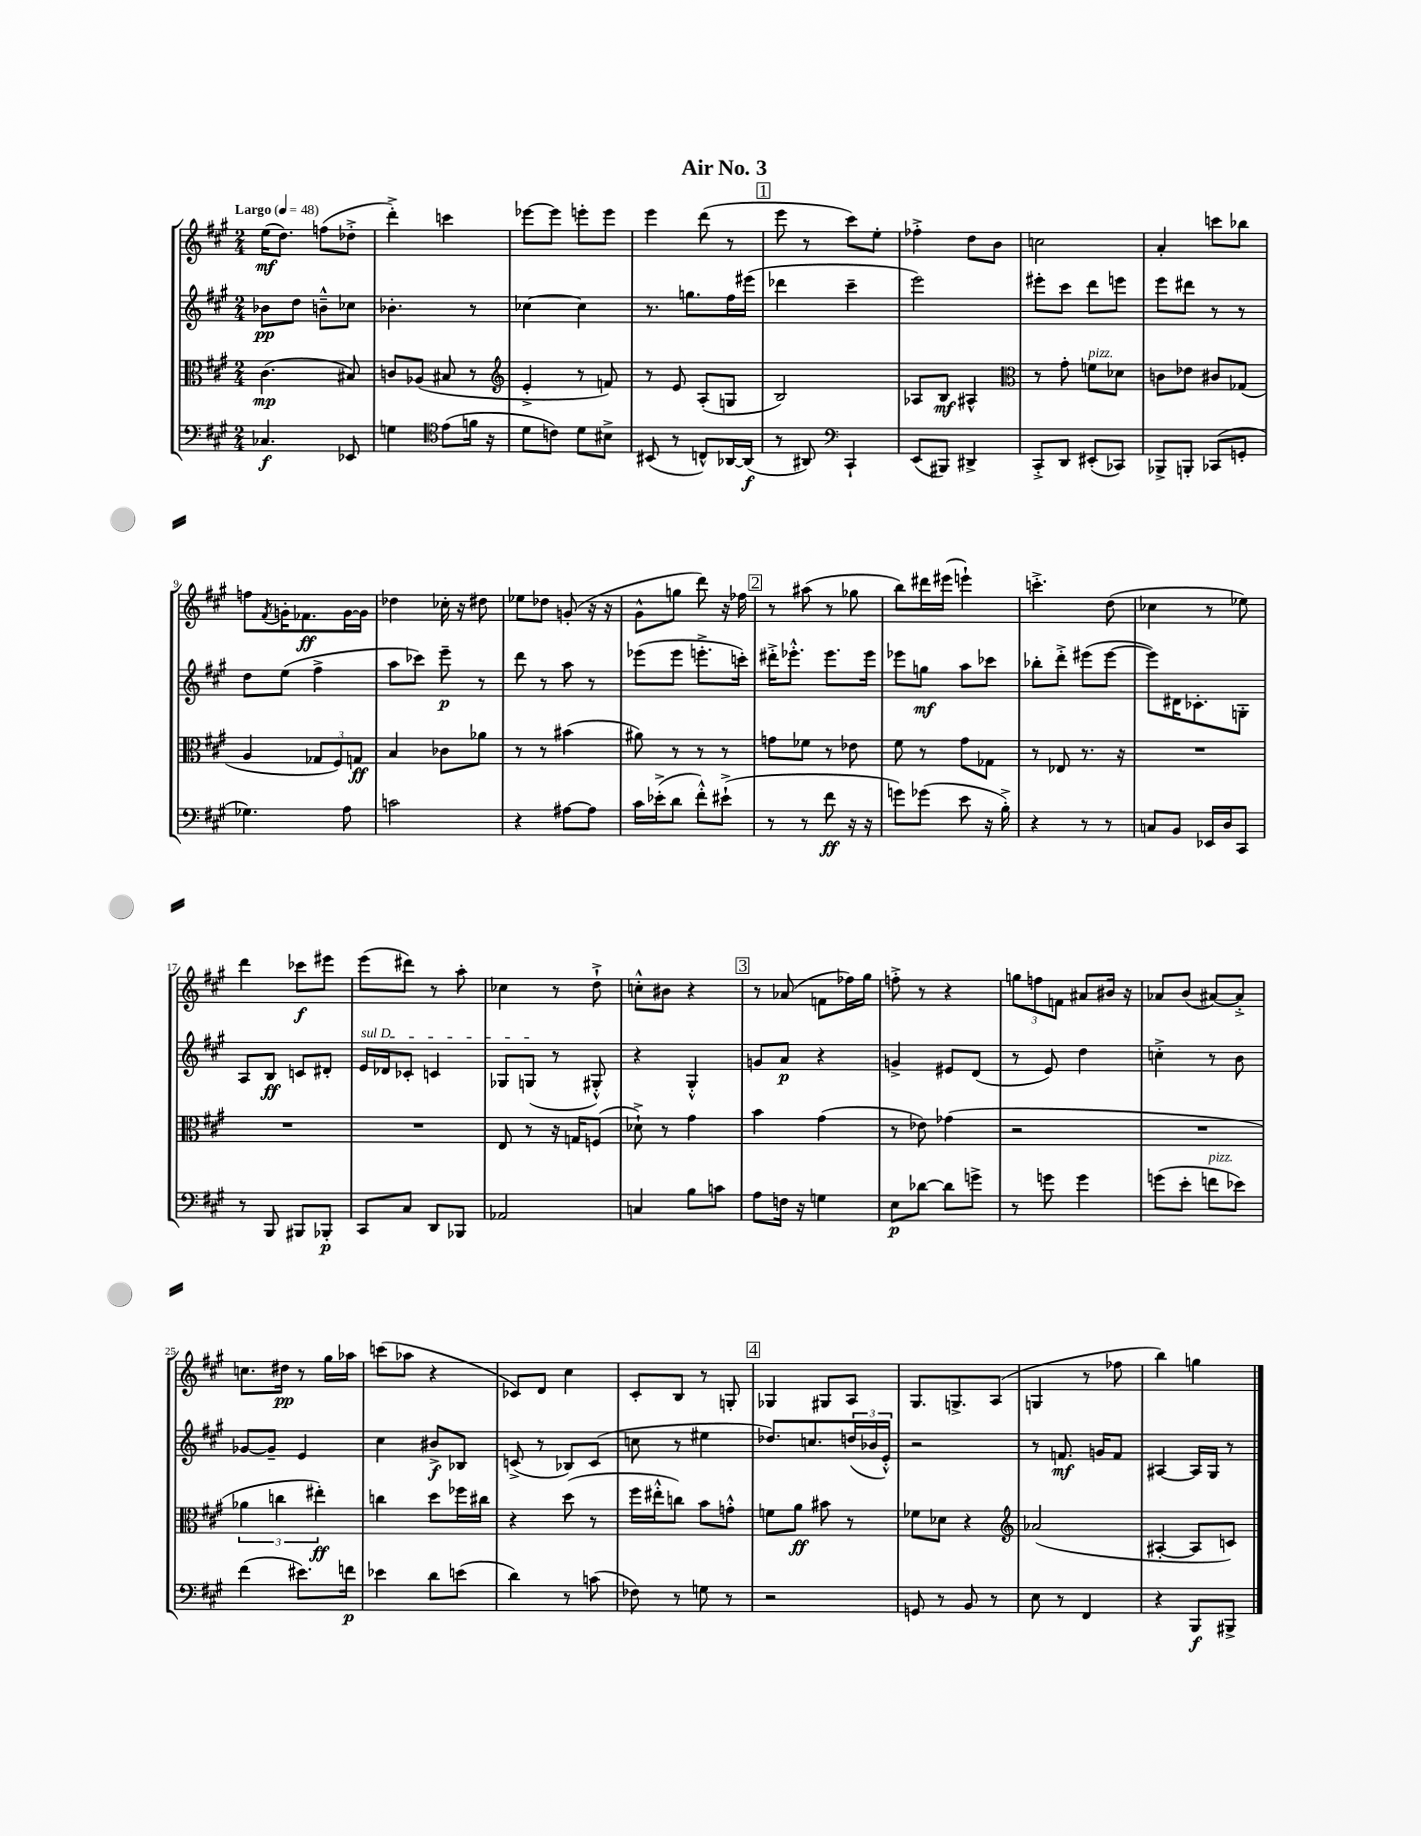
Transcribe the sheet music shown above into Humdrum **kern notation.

**kern	**kern	**kern	**kern
*staff4	*staff3	*staff2	*staff1
*clefF4	*clefC3	*clefG2	*clefG2
*k[f#c#g#]	*k[f#c#g#]	*k[f#c#g#]	*k[f#c#g#]
*M2/4	*M2/4	*M2/4	*M2/4
*MM48	*MM48	*MM48	*MM48
4.C-	(4.c#	8b-	(16ee
.	.	.	8.dd)
.	.	8dd	.
.	.	8b~^^	(8ff
8EE-	8B#)	8cc-	8dd-'^
=	=	=	=
4G	8c	4.b-'	4ddd'^)
.	(8A-	.	.
*clefC4	*	*	*
(8e	8B#	.	4ccc
16f	8r	8r	.
16r	.	.	.
=	=	=	=
*	*clefG2	*	*
8d	4e'^	[4cc-	[8eee-
8c)	.	.	8eee-]
8d	8r	4cc-]	8eee'
8B#^	8f)	.	8eee
=	=	=	=
(8BB#	8r	8.r	4eee
8r	8e	.	.
.	.	8.gg	.
8C^^)	(8A'	.	(8ddd
[16AA-	8G	16ff#	8r
(16AA-]	.	(16eee#	.
=	=	=	=
8r	2B)	4ddd-	8eee
8AA#)	.	.	8r
*clefF4	*	*	*
4CC#`	.	4ccc#~	8ccc#)
.	.	.	8ee'
=	=	=	=
(8EE	8A-	2eee)	4ff-'^
8BBB#)	8B	.	.
4DD#^	4A#^^	.	8dd
.	.	.	8b
=	=	=	=
*	*clefC3	*	*
8CC#'^	8r	8eee#'	2cc
8DD	8g#'	8ccc#	.
(8EE#'	8f	8ddd	.
8CC-)	8d-	8eee	.
=	=	=	=
8BBB-^	8c	8eee	4a'
8BBB'	8e-	8ddd#	.
(8CC-	8c#	8r	8ccc
8GG'	(8G-	8r	8bb-
=	=	=	=
4.G-)	4A	8dd	8ff
.	.	.	8qf#
.	.	(8ee	16g'
.	.	.	8.f-
.	12G-	4ff#^	.
.	12F#)	.	.
8A	.	.	[16g
.	12G	.	.
.	.	.	16g]
=	=	=	=
2c	4B	8aa	4dd-
.	.	8ccc-)	.
.	8c-	8eee~	16cc-'
.	.	.	16r
.	8a-	8r	8dd#
=	=	=	=
4r	8r	8ddd	8ee-
.	8r	8r	8dd-
[8A#	(4b#	8aa	(8g'
8A#]	.	8r	16r
.	.	.	16r
=	=	=	=
16c#	8a#)	(8eee-	8g#^^
(16e-'^	.	.	.
8d	8r	8eee-	8gg
8f#'^^)	8r	8.eee'^	8ddd)
(8e#`^	8r	.	16r
.	.	16ccc')	16ff-
=	=	=	=
8r	8g	16ddd#'^	8r
.	.	8.eee-'^^	.
8r	8f-	.	(8aa#
8f#	8r	8.eee-	8r
16r	8e-	.	8gg-
16r	.	16eee-	.
=	=	=	=
8g)	8f#	8eee-	8bb)
(8g-	8r	8gg	16ddd#
.	.	.	(16eee#
8e	8g#	8aa	4eee`)
16r	8G-	8ccc-	.
16B'^)	.	.	.
=	=	=	=
4r	8r	8bb-'	4.ccc'^
.	8E-	8ddd'^	.
8r	8.r	(8eee#	.
8r	.	[8eee#	(8dd
.	16r	.	.
=	=	=	=
8C	2r	8eee#])	4cc-
8BB	.	16d#	.
.	.	8.c-'	.
16EE-	.	.	8r
16D	.	.	.
8CC#	.	8G'	8ee-)
=	=	=	=
8r	2r	8A	4ddd
8BBB	.	8B	.
8BBB#	.	8c	8ccc-
8BBB-'	.	8d#'	8eee#
=	=	=	=
8CC#	2r	16e	(8eee
.	.	16d-	.
8C#	.	8c-'	8ddd#)
8DD	.	4c	8r
8BBB-	.	.	8aa'
=	=	=	=
2AA-	8E	8G-	4cc-
.	8r	(8G	.
.	16r	8r	8r
.	16G	.	.
.	(8F	8G#'^^)	8dd`^
=	=	=	=
4C	8d-`^)	4r	8cc'^^
.	8r	.	8b#
8B	4g#	4G#'^^	4r
8c	.	.	.
=	=	=	=
8A	4b	8g	8r
16F	.	8a	(8a-
16r	.	.	.
4G	(4g#	4r	8f
.	.	.	16ff-)
.	.	.	16gg#
=	=	=	=
8E	8r	4g^	8ff'^
[8d-	8e-)	.	8r
8d-]	(4g-	8e#	4r
8g^	.	(8d	.
=	=	=	=
8r	2r	8r	12gg
.	.	.	12ff
8g	.	8e)	.
.	.	.	12f
4g	.	4dd	8a#
.	.	.	16b#
.	.	.	16r
=	=	=	=
(8g	2r	4cc'^	8a-
8e'	.	.	(8b
8f	.	8r	[8a#)
8e-)	.	8b	8a#'^]
=	=	=	=
(4f#	6a-	[8g-	8.cc
.	.	8g-~]	.
.	6cc	.	.
.	.	.	16dd#
8.e#)	.	4e	8r
.	6ee#')	.	.
.	.	.	16gg#
16f	.	.	16aa-
=	=	=	=
4e-	4cc	4cc#	(8ccc
.	.	.	8aa-
8d	8dd	8b#^	4r
(8e	16ff-	8B-	.
.	16cc#	.	.
=	=	=	=
4d)	4r	(8c^	8c-)
.	.	8r	8d
8r	(8dd	8B-)	4cc#
(8c	8r	(8c	.
=	=	=	=
8F-)	16ff#	8cc	8c#'
.	16ee#'^^	.	.
8r	8cc)	8r	8B
8G	8b	4ee#	8r
8r	8g'^^	.	8G'
=	=	=	=
2r	8f	8.dd-)	4G-
.	8a	.	.
.	.	8.cc	.
.	8b#	.	8G#
.	8r	(24dd	8A
.	.	24b-	.
.	.	24e'^^)	.
=	=	=	=
8GG	8f-	2r	8.G#
8r	8d-	.	.
.	.	.	8.G^
8BB	4r	.	.
8r	.	.	(8A
=	=	=	=
*	*clefG2	*	*
8E	(2a-	8r	4G
8r	.	8.f	.
4FF#	.	.	8r
.	.	16g	.
.	.	8f	8ff-
=	=	=	=
4r	[4A#'	[4A#	4bb)
8BBB	8A#]	16A#]	4gg
.	.	16G#	.
8BBB#^	8c)	8r	.
==	==	==	==
*-	*-	*-	*-
